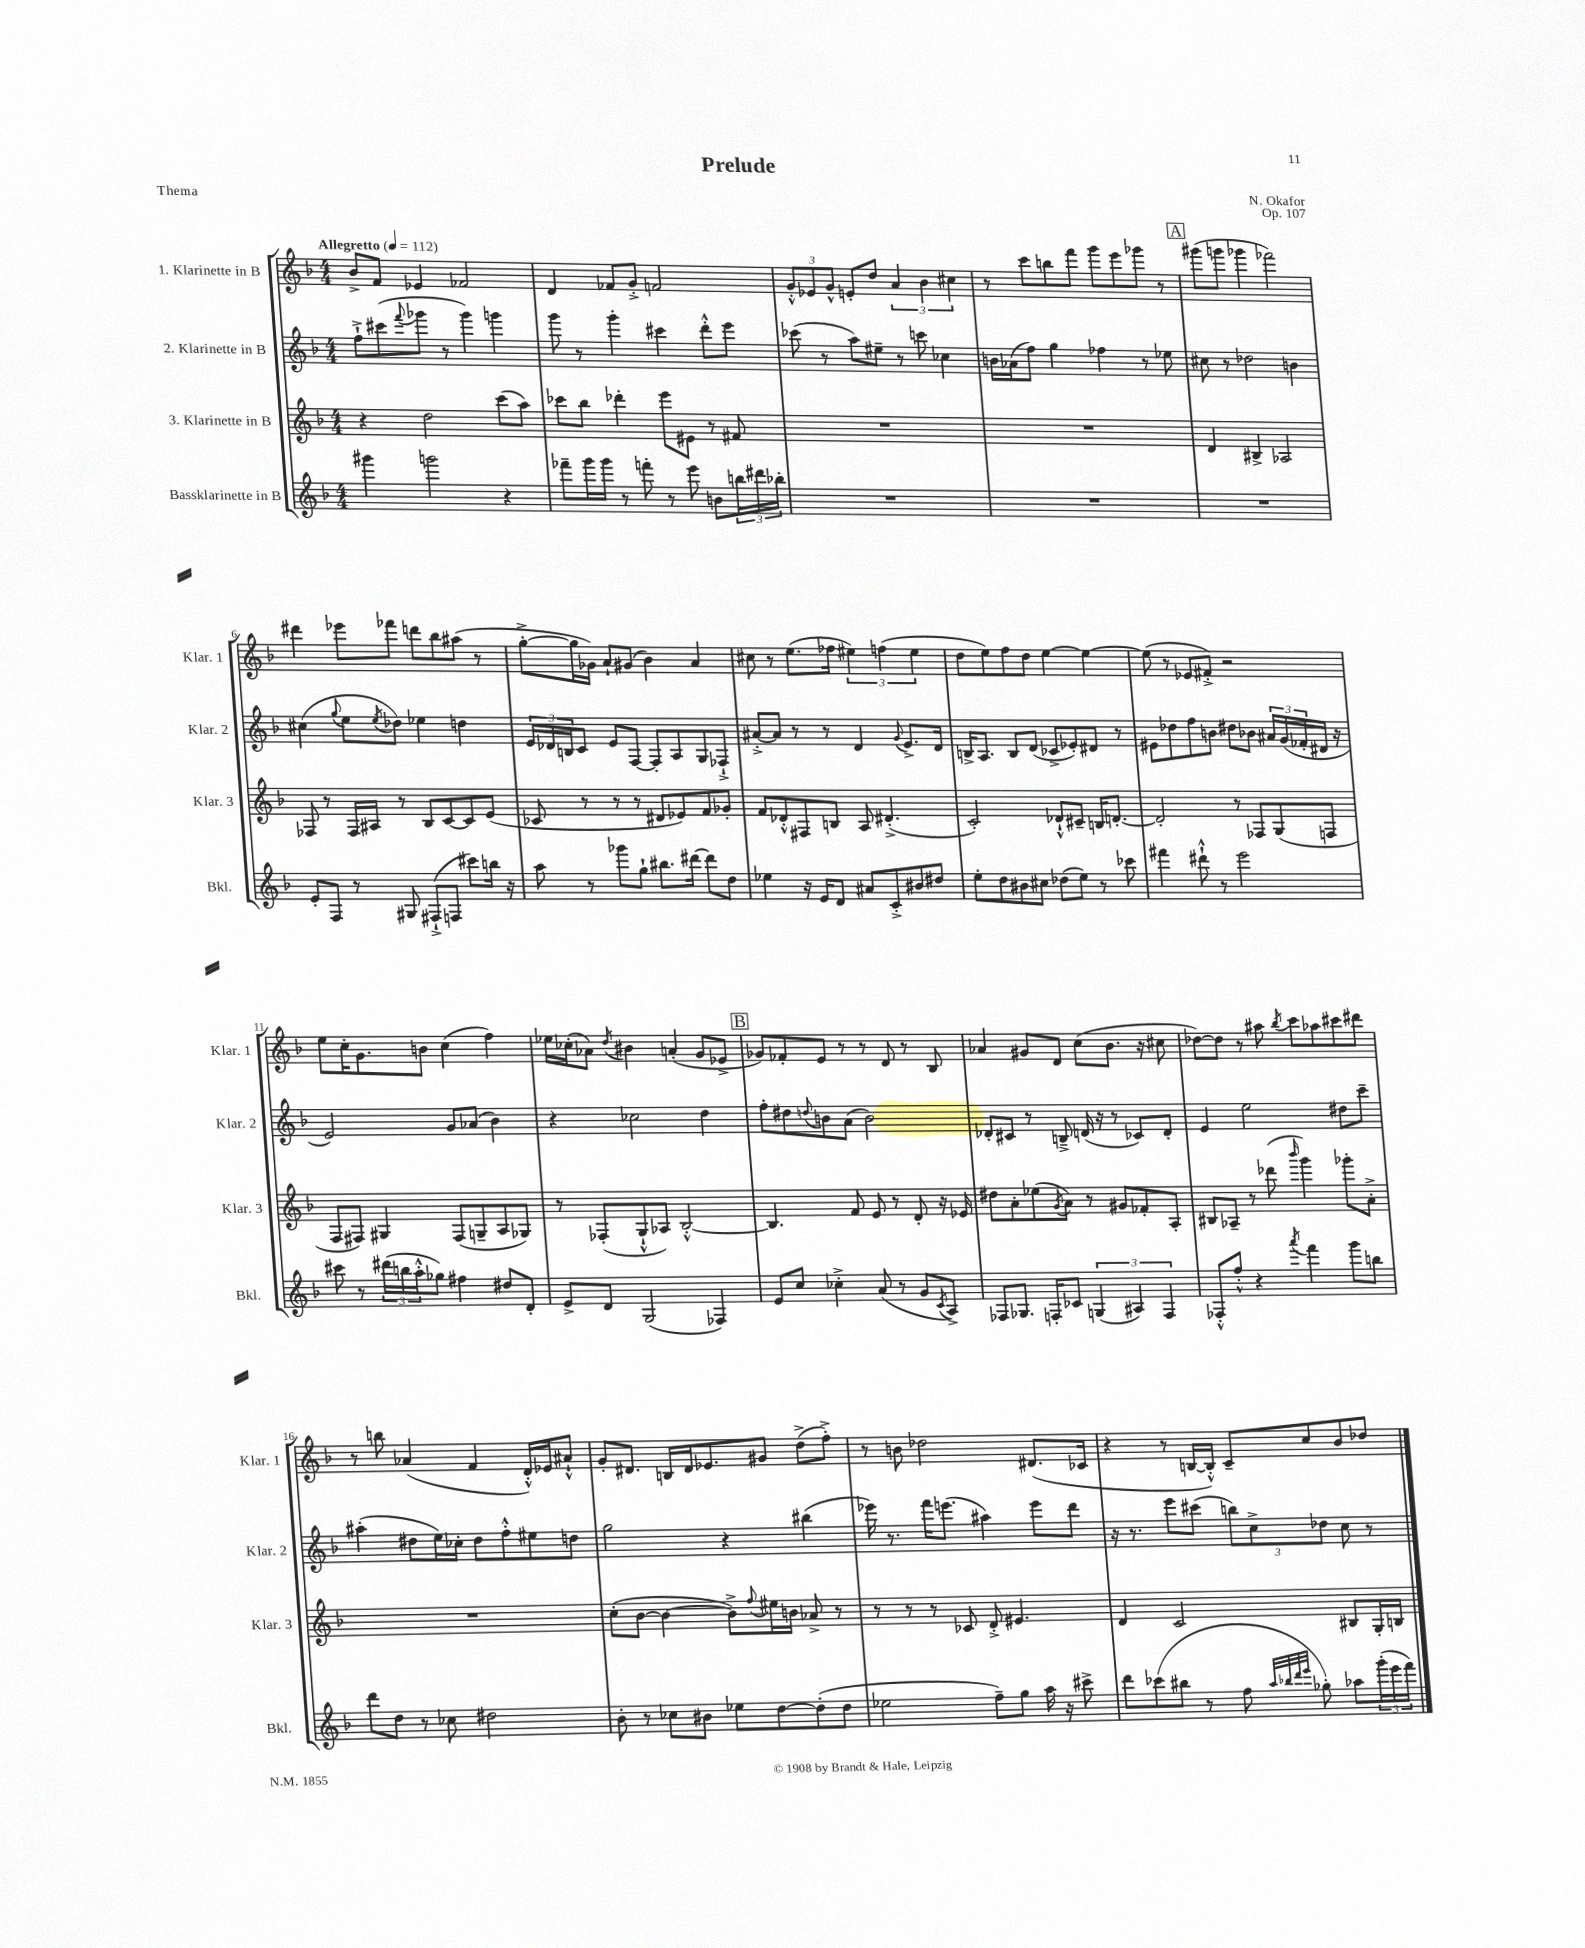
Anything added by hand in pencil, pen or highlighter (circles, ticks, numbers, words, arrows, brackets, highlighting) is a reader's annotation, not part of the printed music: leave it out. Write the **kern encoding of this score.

**kern	**kern	**kern	**kern
*staff4	*staff3	*staff2	*staff1
*clefG2	*clefG2	*clefG2	*clefG2
*k[b-]	*k[b-]	*k[b-]	*k[b-]
*M4/4	*M4/4	*M4/4	*M4/4
*MM112	*MM112	*MM112	*MM112
4ggg#	4r	8ff`^	8b-^
.	.	(8ccc#	8f
.	.	8qqfff	.
2ggg	2dd	8ggg-	4e-
.	.	8r	.
.	.	4ggg-)	2f-
4r	(8ccc	4ggg	.
.	8aa)	.	.
=	=	=	=
8fff-~	8ccc-	8ggg	4d
16ggg	8bb-	8r	.
16ggg	.	.	.
8r	4ddd-'	4ggg'	8f-
8fff'	.	.	8g'^
8r	8eee	4ccc#	2f
8eee	8e#	.	.
8b	8r	8ddd'^^	.
24bb	8f#	8eee	.
24ddd#	.	.	.
24bb-'	.	.	.
=	=	=	=
1r	1r	(8ccc-	12g'^^
.	.	.	12e-
.	.	8r	.
.	.	.	12g^^
.	.	8aa)	8e'
.	.	8ee#~	8dd
.	.	8r	6a
.	.	8ccc	.
.	.	.	6b-
.	.	4cc-	.
.	.	.	6cc#
=	=	=	=
1r	1r	16b	8r
.	.	(16a-	.
.	.	8ff)	8ccc
.	.	4gg	8bb
.	.	.	8fff
.	.	4ff-	8ggg
.	.	.	8eee
.	.	8r	8ggg-
.	.	8ee-	8r
=	=	=	=
1r	4d	8cc#	(8ggg#
.	.	8r	8ggg
.	4B#^	2dd-	4ggg-
.	2A-	.	2fff-)
.	.	4b	.
=	=	=	=
8e'	8F-	(4cc#	4ddd#
8F	8r	.	.
.	.	8qqgg	.
8r	16F-	8ee	8eee-
.	16A#	.	.
.	.	8qee	.
8G#	8r	8dd-)	8fff-
(8F#`^	8B-	4ee-	8ddd
8F	[8c	.	8bb-
8ccc#)	8c]	4dd	(8aa#
16bb	(8e	.	8r
16r	.	.	.
=	=	=	=
8aa	8c-	24e	[8gg'^
.	.	24d-	.
.	.	24B	.
8r	8r	8c	16gg]
.	.	.	16g-)
8ggg-	8r	8e	8a`
8gg`	8r	[8F	(8g#
8.bb#	8d#	8F']	4b-)
.	8e-)	8A	.
[16ddd#	.	.	.
8ddd#]	8f	8G	4a
8dd	8g-'	8F-`^	.
=	=	=	=
4ee-	8f	[8a#'^	8cc#
.	8d-'^^	8a#]	8r
16r	8F#	8r	(8.ee
16e	.	.	.
8d	8B	8r	.
.	.	.	16ff-
8a#	8A	4d	6ee#)
8c'^	(4.d#'^	.	.
.	.	.	(6ff
.	.	8qqg	.
8b#	.	8.e^	.
.	.	.	6ee#
8dd#	.	.	.
.	.	16d	.
=	=	=	=
8ee'	2c')	16B^	8dd
.	.	8.A	.
8dd	.	.	8ee)
8b#	.	8B	8ff
8cc#	.	(8d	8dd
(8dd-	8d-`^^	8c-^	[4ee
8ee)	8c#~	8e-')	.
8r	16B	8d#	4ee_
.	[8.d'	.	.
8ccc-	.	8r	.
=	=	=	=
4fff#	2d']	8e#	(8ee]
.	.	8dd-	8r
8ddd#`^^	.	8ff	8e-
8r	.	8b	8f#'^)
2eee	8r	8dd#	2r
.	8F-	8b-	.
.	(8G	24a#	.
.	.	(24g	.
.	.	24f-'	.
.	8F	16d#	.
.	.	16r	.
=	=	=	=
8ccc#	8F	2e)	8ee
8r	8F#)	.	16cc'
.	.	.	8.g
(24ddd#	4G#	.	.
24bb	.	.	.
24aa'^^	.	.	.
8gg-)	.	.	8b
4ff#	(8F#	8g	(4cc
.	8G~	(8a-	.
8dd#	8A	4b-)	4ff)
8d'	8G-)	.	.
=	=	=	=
8e^	8r	4r	16ee-
.	.	.	(16cc-'
8d	(8F-'	.	8a-)
.	.	.	8qdd
(2G	8G`^^	2cc-	4b#
.	8A-)	.	.
.	[2B-'^^	.	(4a'
4F-)	.	4dd	8g
.	.	.	8e-^
=	=	=	=
8e	4.B-]	8ff'	8g-)
8cc	.	8dd#	8f-'
.	.	8qqdd	.
4cc-'^	.	8b	8e
.	8f	(8a	8r
(8a	8e	2b)	8r
8r	8r	.	8d
8g	8d'	.	8r
8qc	.	.	.
8A^)	16r	.	8B-
.	16e-	.	.
=	=	=	=
8F-	8dd#	8d-'	4a-
8.G-	8a'	8c#	.
.	(8ee-	8r	8g#
16F'	.	.	.
.	8qg	.	.
8c-	8a)	8B~^	8d
(6G	8r	(16d	(8cc
.	.	16r	.
.	8g#	8r	8.b-
6A#)	.	.	.
.	8f-'	8c-)	.
.	.	.	16r
6F	.	.	.
.	8A'	8d'	8cc#
=	=	=	=
8F-'^^	8B#	4e	[8dd-)
8ff'^^	8A-~	.	8dd-]
4r	8r	2ee	8r
.	(8ddd-	.	8aa#
8qaaa	16qqbbb-	.	8qbb-
4fff	4ggg)	.	8ccc
.	.	.	8aa-
8ggg	8ggg-'	8dd#	8ccc#
8bb	8a'^	8ccc~	8ddd#
=	=	=	=
8ddd	1r	(4aa#'	8r
8dd	.	.	8bb
8r	.	8dd#	(4a-
8cc-	.	16ee)	.
.	.	16cc-'	.
2dd#	.	8dd#	4f
.	.	8ff'^^	.
.	.	8ee#	16d'^^)
.	.	.	16e-
.	.	8dd	8a#`^^
=	=	=	=
8b-'	(8cc'	2gg	8g'
8r	[8b-	.	8.d#
8cc-	4b-_	.	.
.	.	.	16B
8b#	.	.	16d#
.	.	.	8.e-
8ee-	8b-^])	4r	.
.	8qqff	.	.
[8dd	16ee#	.	8g#
.	16b	.	.
(8dd']	8a-^	(4bb#	(8dd^
8dd	8r	.	8ff'^)
=	=	=	=
2ee-	8r	16eee-)	8r
.	.	8.r	.
.	8r	.	8b
.	8r	16fff	2dd-
.	.	(8.eee	.
.	8c-	.	.
8ff~)	8d'^	4aa#)	.
8gg	4.e#	.	.
16aa	.	8eee	(8.d#
16r	.	.	.
8ccc#^	.	8ddd	.
.	.	.	16c-
=	=	=	=
8ddd	4d	16r	4r
.	.	8.r	.
(8ccc-	.	.	.
8bb#	2c	8eee	8r
8r	.	(8ccc#	[16B
.	.	.	16B'^^])
8ff	.	12bb)	8c~
.	.	12cc^	.
32qqaa	.	.	.
32qqbb-	.	.	.
32qqddd	.	.	.
32qqeee	.	.	.
8gg-')	.	.	8cc
.	.	12dd-	.
8aa-	8B#	8cc	8b-
(24ggg'	16G'	8r	8dd-
24eee	.	.	.
.	16B	.	.
24fff)	.	.	.
==	==	==	==
*-	*-	*-	*-
